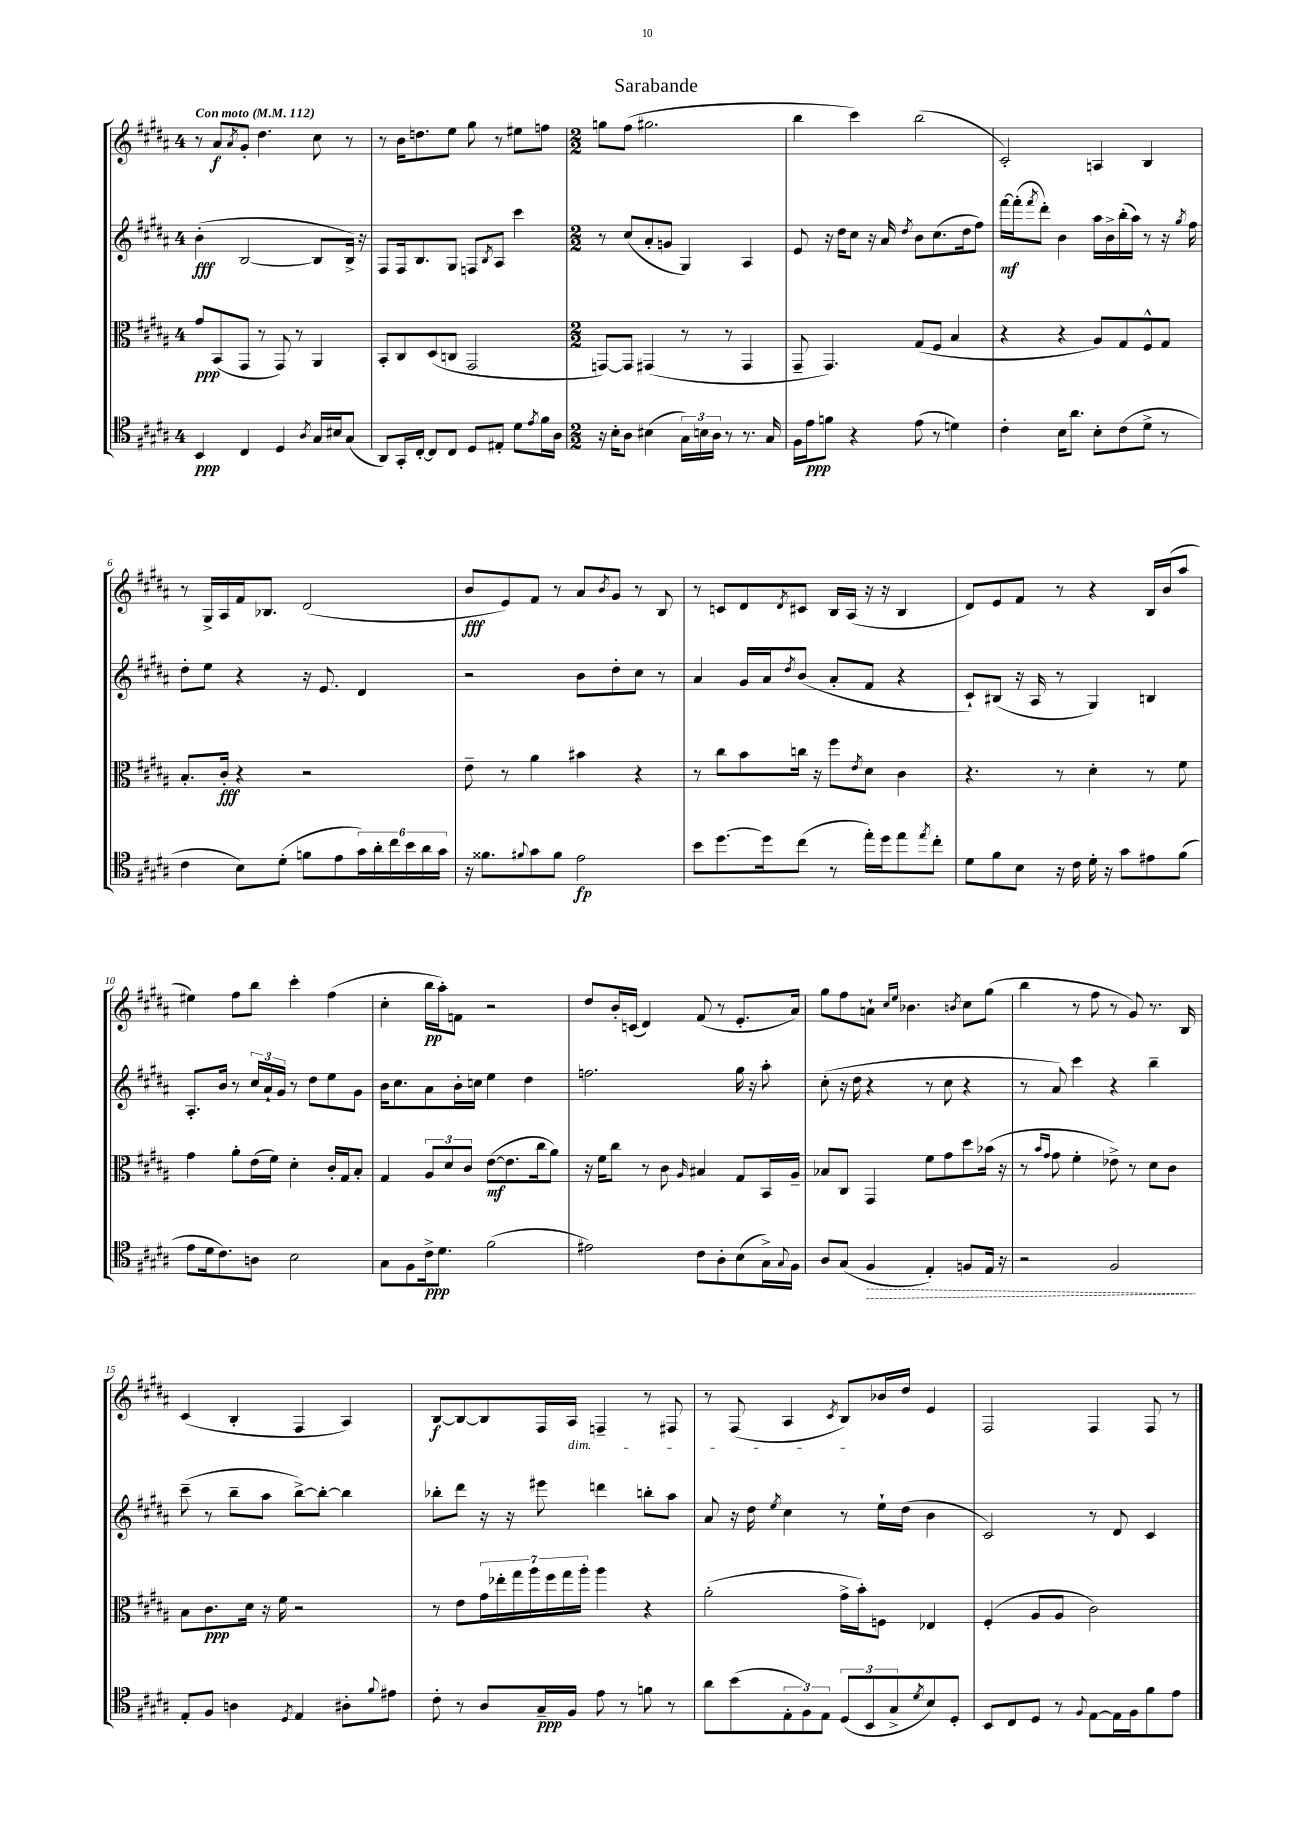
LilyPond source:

\header { title = "Sarabande" }
<<
\new StaffGroup <<
\new Staff = "s0" {
    \clef treble \key b \major \once \override Staff.TimeSignature.style = #'single-digit \time 4/4 \tempo "Con moto" 4 = 112
    r8 ais'8\f \acciaccatura { ais'8 } gis'8-. dis''4. cis''8 r8 |
    r8 b'16 d''8. e''8 gis''8 r8 eis''8 f''8 |
    \numericTimeSignature \time 2/2 g''8 fis''8( gis''2. |
    b''4 cis'''4) b''2( |
    cis'2-.) a4 b4 |
    r8 gis16-> ais16 fis'16 bes8. dis'2( |
    b'8\fff e'8) fis'8 r8 ais'8 \acciaccatura { b'8 } gis'8 r8 b8 |
    r8 c'8 dis'8 \acciaccatura { dis'8 } cis'8 b16 ais16( r16 r16 b4 |
    dis'8) e'8 fis'8 r8 r4 b16 b'16( ais''8 |
    eis''4) fis''8 b''8 cis'''4-. fis''4( |
    cis''4-. b''16\pp ais''16-.) f'8 r2 |
    dis''8 b'16-. c'16( dis'4) fis'8( r8 e'8.-. ais'16) |
    gis''8 fis''8 a'8-! \grace { cis''16 e''16 } bes'4. \acciaccatura { b'8 } cis''8 gis''8( |
    b''4 r8 fis''8 r8 gis'8) r8. b16 |
    cis'4( b4-. fis4 ais4) |
    b8~\f b8~ b8 fis16 ais16\dim f4-- r8 fis8 |
    r8 fis8( ais4 \acciaccatura { cis'8 } b8\!) bes'16 dis''16 e'4 |
    fis2 fis4 fis8 r8 \bar "|." |
}
\new Staff = "s1" {
    \clef treble \key b \major \once \override Staff.TimeSignature.style = #'single-digit \time 4/4
    b'4-.\fff( b2~ b8 b16->) r16 |
    fis8 fis16 b8. gis8 f8 \acciaccatura { b8 } ais8 cis'''4 |
    \numericTimeSignature \time 2/2 r8 cis''8( ais'8-. g'8 gis4) ais4 |
    e'8 r16 dis''16 cis''8 r16 ais'16 \acciaccatura { dis''8 } b'8 cis''8.( dis''16 fis''8) |
    fis'''16~\mf fis'''16-.( \acciaccatura { fis'''8 } dis'''8-.) b'4 ais''16 b'16-> b''16-.( ais''16) r8 r16 \acciaccatura { gis''8 } fis''16 |
    dis''8-. e''8 r4 r16 e'8. dis'4 |
    r2 b'8 dis''8-. cis''8 r8 |
    ais'4 gis'16 ais'16 \acciaccatura { dis''8 } b'8( ais'8-. fis'8 r4 |
    cis'8-!) bis8( r16 ais16 r8 gis4) b4 |
    ais8.-. b'16 r8 \tuplet 3/2 { cis''16 ais'16-! gis'16 } r8 dis''8 e''8 gis'8 |
    b'16 cis''8. ais'8 b'16-. c''16 e''4 dis''4 |
    f''2. gis''16 r16 ais''8-. |
    cis''8-.( r16 dis''16 r4 r8 cis''8 r4 |
    r8 ais'8) cis'''4 r4 b''4-- |
    cis'''8--( r8 b''8-- ais''8 b''8~->) b''8~-. b''4 |
    bes''8-. dis'''8 r16 r16 eis'''8 d'''4 b''8-. ais''8 |
    ais'8 r16 dis''16 \acciaccatura { e''8 } cis''4 r8 e''16-! dis''16( b'4 |
    cis'2) r8 dis'8 cis'4 \bar "|." |
}
\new Staff = "s2" {
    \clef alto \key b \major \once \override Staff.TimeSignature.style = #'single-digit \time 4/4
    gis'8\ppp b,8( gis,8 r8 gis,8) r8 ais,4 |
    b,8-. cis8 dis8( c8 gis,2 |
    \numericTimeSignature \time 2/2 g,8~) g,8 gis,4( r8 r8 gis,4 |
    gis,8-- gis,4.) gis8( fis8 b4 |
    r4 r4 ais8) gis8 fis8-^ gis8 |
    b8.-. cis'16-.\fff r4 r2 |
    e'8-- r8 ais'4 bis'4 r4 |
    r8 cis''8 b'8 c''16 r16 fis''8 \acciaccatura { e'8 } dis'8 cis'4 |
    r4. r8 dis'4-. r8 fis'8 |
    gis'4 ais'8-. e'16( fis'16) dis'4-. cis'16-. gis16 b8-. |
    gis4 \tuplet 3/2 { ais8 dis'8 cis'8 } e'8~\mf( e'8. cis''16 ais'8) |
    r16 fis'16 cis''8 r8 cis'8 \grace { ais16 } bis4 gis8 b,16 ais16-- |
    bes8 cis8 gis,4 fis'8 gis'8 dis''8 bes'16( r16 |
    r8 \grace { b'16 gis'16 } gis'8 fis'4-. ees'8->) r8 dis'8 cis'8 |
    b8 cis'8.\ppp dis'16 r16 fis'16 r2 |
    r8 e'8 \tuplet 7/4 { gis'16 ees''16-. gis''16 ais''16 fis''16 gis''16 ais''16-. } ais''4 r4 |
    ais'2-.( gis'16-> b'16-.) f8 ees4 |
    fis4-.( ais8 ais8 cis'2) \bar "|." |
}
\new Staff = "s3" {
    \clef tenor \key b \major \once \override Staff.TimeSignature.style = #'single-digit \time 4/4
    b,4\ppp cis4 dis4 \acciaccatura { ais8 } gis16 bis16 gis8( |
    ais,8) gis,16-. cis16~-. cis8 cis8 dis8 eis8-. dis'8 \acciaccatura { e'8 } fis'16 ais16 |
    \numericTimeSignature \time 2/2 r16 b16-. ais8 bis4( \tuplet 3/2 { gis16) b16 ais16 } r8 r8. gis16 |
    fis16 e'16\ppp f'8 r4 e'8( r8 d'4) |
    cis'4-. b16 ais'8. b8-. cis'8( dis'8-> r8 |
    cis'4 b8) dis'8-.( f'8 e'8 \tuplet 6/4 { gis'16) ais'16-. cis''16 b'16 ais'16 gis'16 } |
    r16 fisis'8. \appoggiatura { fis'8 } gis'8 fis'8 e'2\fp |
    b'8 dis''8.~ dis''16 cis''8( r8 e''16-.) dis''16 e''8 \acciaccatura { e''8 } cis''8-. |
    dis'8 fis'8 b8 r16 cis'16 dis'16-. r16 gis'8 eis'8 fis'8( |
    e'8 dis'16 cis'8.) a8 b2 |
    gis8 fis8 cis'16->\ppp dis'8. fis'2( |
    eis'2) cis'8 ais8-. b8( gis16->) \appoggiatura { gis8 } fis16 |
    ais8 gis8( \once \override Hairpin.style = #'dashed-line fis4\> e4-.) f8 e16 r16 |
    r2 fis2\! |
    e8-. fis8 a4 \acciaccatura { dis8 } e4 ais8-. \appoggiatura { fis'8 } eis'8 |
    cis'8-. r8 ais8 gis16--\ppp fis16 e'8 r8 f'8 r8 |
    ais'8 b'8( \tuplet 3/2 { e8-. fis8) e8 } \tuplet 3/2 { dis8( b,8 gis8-> } \acciaccatura { dis'8 } b8) dis8-. |
    b,8 cis8 dis8 r8 \appoggiatura { fis8 } e8~ e16 fis16 fis'8 e'8 \bar "|." |
}
>>
>>
